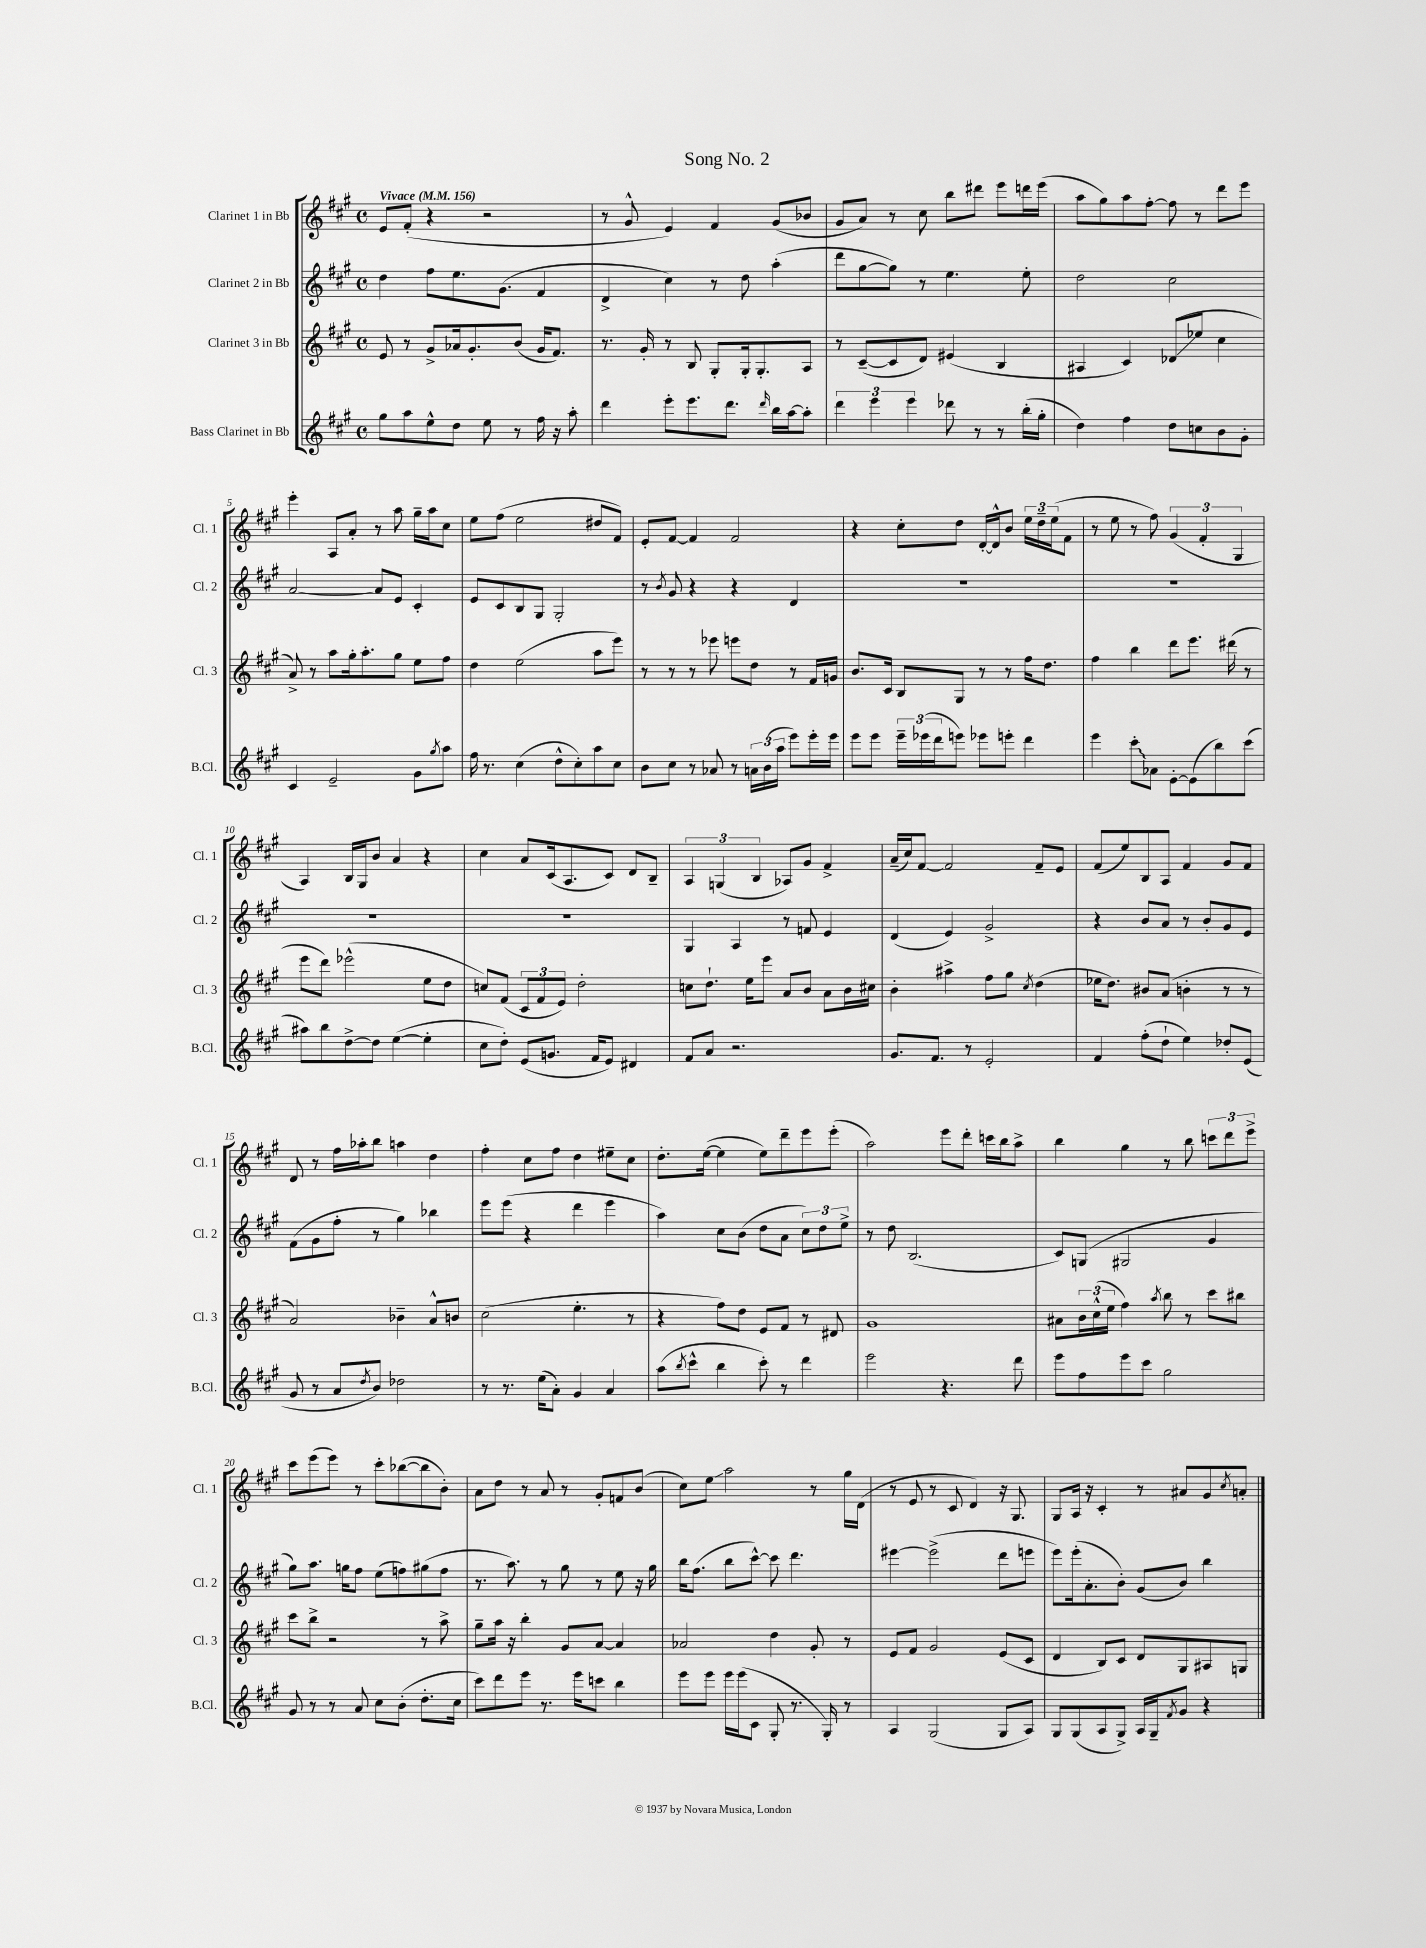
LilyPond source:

\header { title = "Song No. 2" }
<<
\new StaffGroup <<
\new Staff = "s0" \with { instrumentName = "Clarinet 1 in Bb" shortInstrumentName = "Cl. 1" } {
    \clef treble \key a \major \defaultTimeSignature \time 4/4 \tempo "Vivace" 4 = 156
    e'8 fis'8-.( r4 r2 |
    r8 gis'8-^ e'4) fis'4 gis'8( bes'8 |
    gis'8 a'8) r8 cis''8 b''8 dis'''8 e'''8 d'''16 e'''16( |
    a''8 gis''8) a''8 fis''8~-. fis''8 r8 d'''8 e'''8 |
    e'''4-. a8 a'8-. r8 a''8 gis''16-- a''16 cis''8 |
    e''8 fis''8( e''2 dis''8 fis'8) |
    e'8-. fis'8~ fis'4 fis'2 |
    r4 cis''8-. d''8 d'16~-. d'16-^ b'8 \tuplet 3/2 { e''16 d''16-- e''16( } fis'8 |
    r8 e''8 r8 fis''8) \tuplet 3/2 { gis'4( fis'4-. gis4 } |
    a4) b16 gis16 b'8 a'4 r4 |
    cis''4 a'8 cis'16( a8. cis'8) d'8 b8-- |
    \tuplet 3/2 { a4 g4( b4 } aes8) gis'8 fis'4-> |
    a'16--( cis''16) fis'8~ fis'2 fis'8-- e'8 |
    fis'8( e''8) b8 a8 fis'4 gis'8 fis'8 |
    d'8 r8 fis''16 aes''16-. b''8 a''4 d''4 |
    fis''4-. cis''8 fis''8 d''4 eis''8-- cis''8 |
    d''8.-. e''16~( e''4 e''8) d'''8-- e'''8 e'''8-.( |
    a''2) e'''8 d'''8-. c'''16 b''16 a''8-> |
    b''4 gis''4 r8 b''8 \tuplet 3/2 { c'''8 d'''8 e'''8-> } |
    cis'''8 e'''8( e'''8) r8 cis'''8-. bes''8~( bes''8 b'8-.) |
    a'8 d''8 r8 a'8 r8 gis'8-. f'8 b'8( |
    cis''8) e''8\glissando a''2 r8 gis''16 d'16( |
    r8 e'8 r8 cis'8 d'4) r16 gis8. |
    gis8 a16 r16 cis'4-. r8 ais'8 gis'8 \acciaccatura { cis''8 } a'8-. \bar "|." |
}
\new Staff = "s1" \with { instrumentName = "Clarinet 2 in Bb" shortInstrumentName = "Cl. 2" } {
    \clef treble \key a \major \defaultTimeSignature \time 4/4
    d''4 fis''8 e''8. gis'8.( fis'4 |
    d'4-> cis''4) r8 d''8 a''4-.( |
    d'''8 gis''8~ gis''8) r8 e''4. e''8-. |
    d''2 cis''2 |
    a'2~ a'8 e'8 cis'4-. |
    e'8 cis'8 b8 gis8 gis2-. |
    r8 \acciaccatura { b'8 } gis'8 r4 r4 d'4 |
    R1 |
    R1 |
    R1 |
    R1 |
    gis4 a4 r8 f'8 e'4 |
    d'4( e'4) gis'2-> |
    r4 b'8 a'8 r8 b'8-. gis'8 e'8 |
    fis'8( gis'8 fis''8-. r8 gis''4) bes''4 |
    e'''8 e'''8( r4 d'''4 e'''4 |
    a''4) cis''8 b'8( d''8 a'8 \tuplet 3/2 { cis''8) d''8 e''8-> } |
    r8 d''8 b2.( |
    cis'8) g8( gis2 gis'4 |
    gis''8) a''8. g''16 fis''8 e''8( f''8) gis''8( f''8 |
    r8. a''8.) r8 gis''8 r8 e''8 r16 gis''16 |
    b''16 fis''8.( b''8 cis'''8~-^) cis'''8 d'''4. |
    eis'''4~ eis'''2->( d'''8 e'''8 |
    e'''8) e'''16-.( a'8.-. b'8-.) gis'8( b'8) b''4 \bar "|." |
}
\new Staff = "s2" \with { instrumentName = "Clarinet 3 in Bb" shortInstrumentName = "Cl. 3" } {
    \clef treble \key a \major \defaultTimeSignature \time 4/4
    e'8 r8 gis'8-> aes'16 gis'8.-. b'8( gis'16 fis'8.) |
    r8. gis'16-. r8 b8 gis8-. gis16-. gis8.-. a8 |
    r8 cis'8~--( cis'8 d'8) eis'4( b4 |
    ais4 cis'4) des'8\glissando( ees''8 cis''4 |
    a'8->) r8 a''8 gis''16-. a''8.-. gis''8 e''8 fis''8 |
    d''4 e''2( a''8 e'''8) |
    r8 r8 r8 ees'''8 e'''8 d''8 r8 fis'16 g'16 |
    b'8. cis'16 b8 gis8 r8 r8 fis''16 d''8. |
    fis''4 b''4 d'''8 e'''8. dis'''16( r8 |
    e'''8 d'''8) ees'''2-^( e''8 d''8 |
    c''8) fis'8( \tuplet 3/2 { cis'8 fis'8 e'8) } d''2-. |
    c''8 d''8.-! e''16 e'''8 a'8 b'8 a'8 b'16 cis''16 |
    b'4-. ais''4-> fis''8 gis''8 \acciaccatura { cis''8 } d''4( |
    ees''16 d''8.) bis'8 a'8( b'4-. r8 r8 |
    a'2) bes'4-- a'8-^ b'8 |
    cis''2( e''4.-. r8 |
    r4 fis''8) d''8 e'8 fis'8 r8 dis'8 |
    gis'1 |
    ais'8 \tuplet 3/2 { b'16 cis''16-^( e''16 } fis''4) \acciaccatura { a''8 } b''8 r8 cis'''8 bis''8 |
    cis'''8 b''8-> r2 r8 a''8-> |
    gis''8-- a''16 r16 b''4-. gis'8 a'8~ a'4 |
    aes'2 d''4 gis'8-. r8 |
    e'8 fis'8 gis'2 e'8( cis'8 |
    d'4 b8) cis'8 d'8 gis8 ais8 g8 \bar "|." |
}
\new Staff = "s3" \with { instrumentName = "Bass Clarinet in Bb" shortInstrumentName = "B.Cl." } {
    \clef treble \key a \major \defaultTimeSignature \time 4/4
    gis''8 a''8 e''8-^ d''8 e''8 r8 fis''16 r16 a''8-. |
    d'''4 e'''8-. e'''8. d'''8. \grace { d'''16 } b''16 a''16~ a''8-. |
    \tuplet 3/2 { d'''4 e'''4 e'''4 } des'''8 r8 r8 b''16-.( gis''16-. |
    d''4) fis''4 d''8 c''8 b'8 gis'8-. |
    cis'4 e'2-- gis'8 \acciaccatura { gis''8 } a''8 |
    fis''16 r8. cis''4( d''8-^ cis''8-.) a''8 cis''8 |
    b'8 cis''8 r8 aes'8 r8 \tuplet 3/2 { a'16 b'16( a''16 } e'''8) e'''16-. e'''16 |
    e'''8 e'''8 \tuplet 3/2 { e'''16-- ees'''16( d'''16 } e'''8) ees'''8 e'''8-. d'''4 |
    e'''4 \once \override Glissando.style = #'zigzag cis'''8-.\glissando aes'8 e'8~-. e'8( b''8) cis'''8( |
    ais''8) b''8 d''8~-> d''8 e''4~( e''4-. |
    cis''8 d''8-.) e'8( g'8. fis'16 e'8) dis'4 |
    fis'8 a'8 r2. |
    gis'8. fis'8. r8 e'2-. |
    fis'4 fis''8-.( d''8-! e''4) des''8-. e'8( |
    gis'8 r8 a'8 \acciaccatura { d''8 } b'8) des''2 |
    r8 r8. e''16( a'8-.) gis'4 a'4 |
    a''8( \acciaccatura { b''8 } cis'''8-^ b''4 cis'''8-.) r8 d'''4 |
    e'''2 r4. d'''8 |
    e'''8 fis''8 e'''8 cis'''8 gis''2 |
    gis'8 r8 r8 a'8 cis''8 b'8-.( d''8.-. cis''16 |
    cis'''8) d'''8 e'''8 r8. e'''16 c'''8 b''4 |
    e'''8 e'''8 e'''16 e'''16( cis'8 gis8-. r8. gis16-.) r8 |
    a4 gis2( gis8 a8) |
    gis8 gis8( a8 gis8->) a16 gis16-- \acciaccatura { fis'8 } gis'8 r4 \bar "|." |
}
>>
>>
